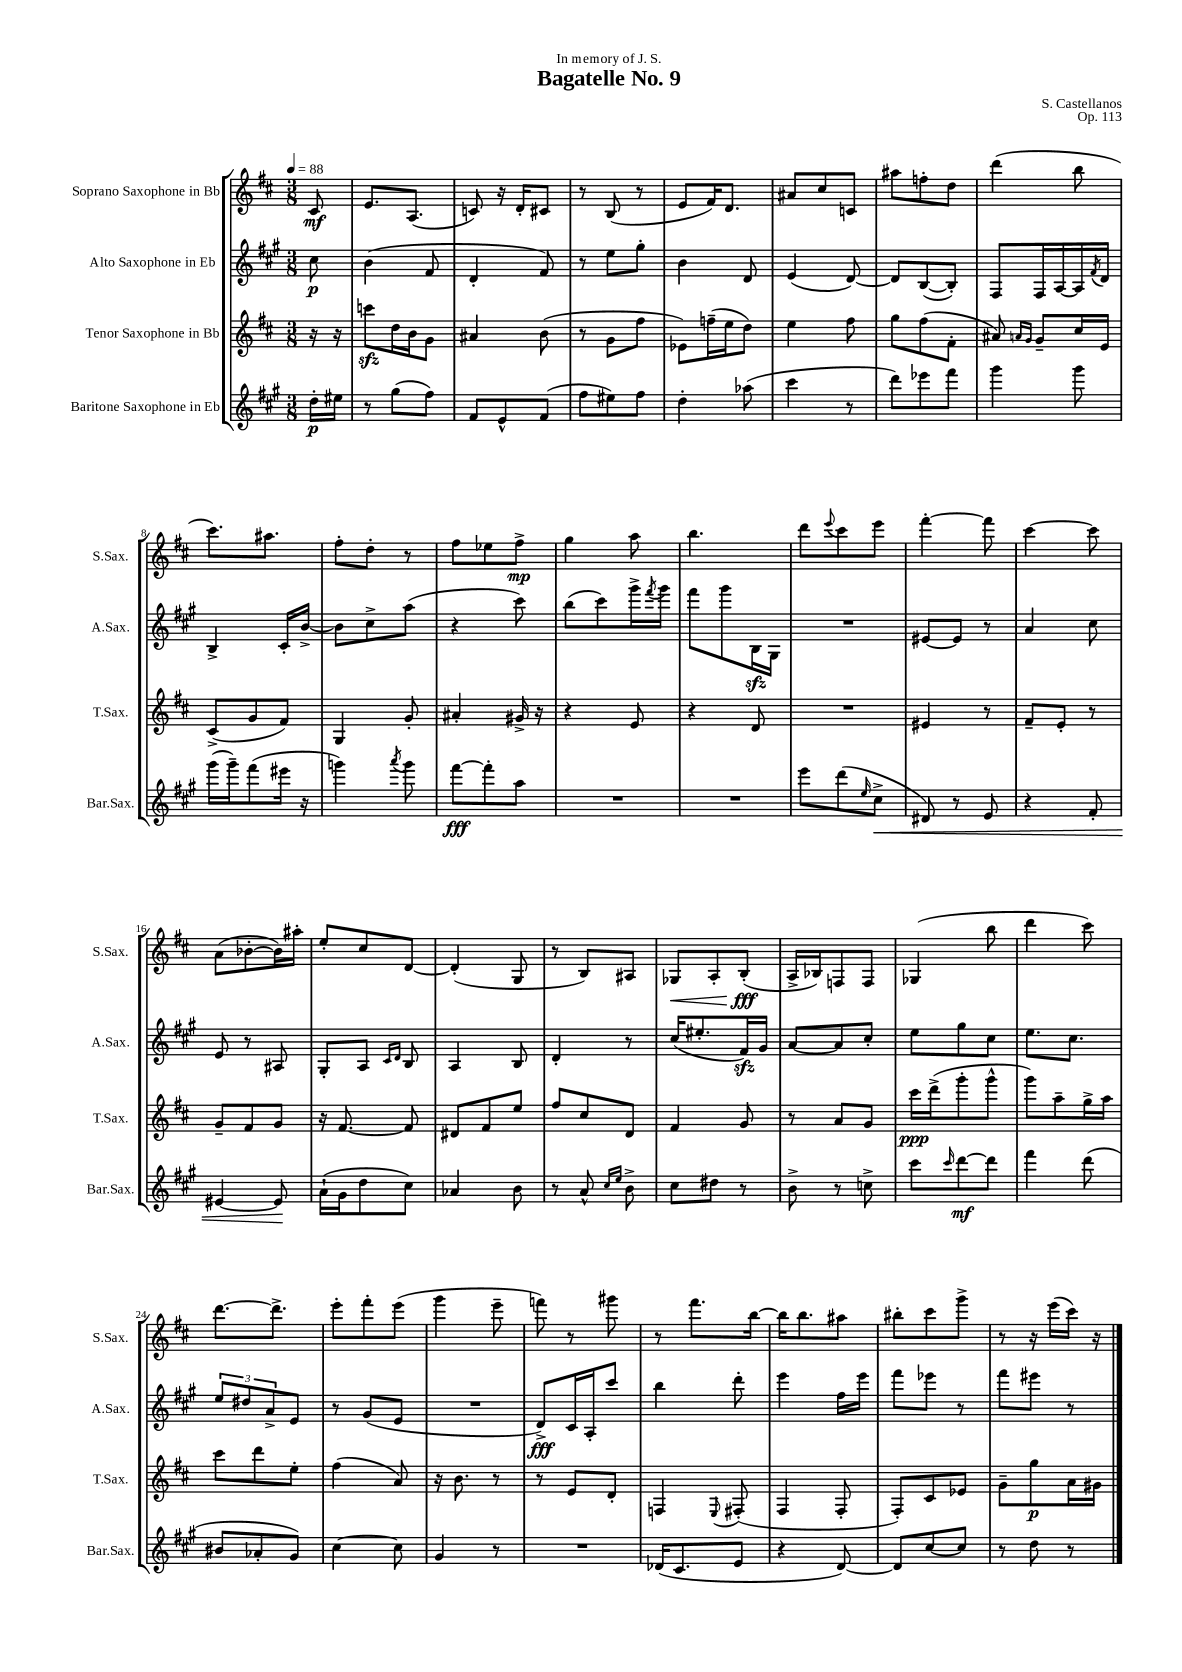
\header { title = "Bagatelle No. 9" composer = "S. Castellanos" dedication = "In memory of J. S." opus = "Op. 113" }
<<
\new StaffGroup <<
\new Staff = "s0" \with { instrumentName = "Soprano Saxophone in Bb" shortInstrumentName = "S.Sax." } {
    \clef treble \key d \major \numericTimeSignature \time 3/8 \partial 8 \tempo 4 = 88
    cis'8\mf |
    e'8. a8.( |
    c'8) r16 d'16-. cis'8 |
    r8 b8( r8 |
    e'8 fis'16) d'8. |
    ais'8 cis''8 c'8 |
    ais''8 f''8-. d''8 |
    d'''4( b''8 |
    cis'''8.) ais''8. |
    fis''8-. d''8-. r8 |
    fis''8 ees''8 fis''8->\mp |
    g''4 a''8 |
    b''4. |
    d'''8 \appoggiatura { e'''8 } cis'''8 e'''8 |
    fis'''4~-. fis'''8 |
    cis'''4~ cis'''8 |
    a'8( bes'8~-. bes'16) ais''16-. |
    e''8-. cis''8 d'8~ |
    d'4-.( g8 |
    r8 b8) ais8 |
    ges8\< a8-. b8-.\fff\!( |
    a16-> bes16) f8 f8 |
    ges4( b''8 |
    d'''4 cis'''8) |
    d'''8.~ d'''8.-> |
    e'''8-. fis'''8-. e'''8( |
    g'''4 e'''8-- |
    f'''8) r8 gis'''8 |
    r8 fis'''8. b''16~ |
    b''16 b''8. ais''8 |
    bis''8-. cis'''8 g'''8-> |
    r8 r16 e'''16( cis'''16) r16 \bar "|." |
}
\new Staff = "s1" \with { instrumentName = "Alto Saxophone in Eb" shortInstrumentName = "A.Sax." } {
    \clef treble \key a \major \numericTimeSignature \time 3/8 \partial 8
    cis''8\p |
    b'4( fis'8 |
    d'4-. fis'8) |
    r8 e''8 gis''8-. |
    b'4 d'8 |
    e'4( d'8~) |
    d'8 b8~( b8-.) |
    fis8 fis16 a16~ a16 \acciaccatura { fis'8 } d'16 |
    b4-> cis'16-. b'16~-> |
    b'8 cis''8-> a''8( |
    r4 cis'''8) |
    b''8( cis'''8) gis'''16-> \acciaccatura { fis'''8 } gis'''16 |
    fis'''8 gis'''8 b16\sfz gis16 |
    R4. |
    eis'8~ eis'8 r8 |
    a'4 cis''8 |
    e'8 r8 ais8 |
    gis8-. a8 \grace { cis'16 d'16 } b8 |
    a4 b8 |
    d'4-. r8 |
    cis''16( eis''8.-. fis'16\sfz) gis'16 |
    a'8~ a'8 cis''8-. |
    e''8 gis''8 cis''8 |
    e''8. cis''8. |
    \tuplet 3/2 { e''8 dis''8 a'8-> } e'8 |
    r8 gis'8( e'8 |
    R4. |
    d'8->\fff) cis'16 a16-. cis'''8 |
    b''4 d'''8-. |
    e'''4 fis''16 e'''16 |
    fis'''8 ees'''8 r8 |
    fis'''8 eis'''8 r8 \bar "|." |
}
\new Staff = "s2" \with { instrumentName = "Tenor Saxophone in Bb" shortInstrumentName = "T.Sax." } {
    \clef treble \key d \major \numericTimeSignature \time 3/8 \partial 8
    r16 r16 |
    c'''8\sfz d''16 b'16 g'8 |
    ais'4 b'8( |
    r8 g'8 fis''8 |
    ees'8) f''16--( e''16 d''8) |
    e''4 fis''8 |
    g''8 fis''8( fis'8-. |
    ais'8) \grace { a'16 g'16 } g'8-- cis''16 e'16 |
    cis'8->( g'8 fis'8) |
    g4 g'8-. |
    ais'4-. gis'16-> r16 |
    r4 e'8 |
    r4 d'8 |
    R4. |
    eis'4 r8 |
    fis'8-- e'8-. r8 |
    g'8-- fis'8 g'8 |
    r16 fis'8.~ fis'8 |
    dis'8 fis'8 e''8 |
    fis''8 cis''8 d'8 |
    fis'4 g'8 |
    r8 a'8 g'8 |
    cis'''16\ppp d'''16->( g'''8-. g'''8-^ |
    g'''8) a''8-- g''16-> a''16 |
    cis'''8 d'''8 e''8-. |
    fis''4( a'8) |
    r16 b'8. r8 |
    r8 e'8 d'8-. |
    f4 \appoggiatura { e8 } fis8-.( |
    fis4 fis8-. |
    fis8-.) cis'8 ees'8 |
    g'8-- g''8\p a'16 gis'16 \bar "|." |
}
\new Staff = "s3" \with { instrumentName = "Baritone Saxophone in Eb" shortInstrumentName = "Bar.Sax." } {
    \clef treble \key a \major \numericTimeSignature \time 3/8 \partial 8
    d''16-.\p eis''16 |
    r8 gis''8( fis''8) |
    fis'8 e'8-^ fis'8( |
    fis''8 eis''8) fis''8 |
    d''4-. aes''8( |
    cis'''4 r8 |
    d'''8) ees'''8 fis'''8 |
    gis'''4 gis'''8 |
    gis'''16( gis'''16--) fis'''8( eis'''16 r16 |
    g'''4) \acciaccatura { a'''8 } g'''8 |
    fis'''8~\fff fis'''8-. a''8 |
    R4. |
    R4. |
    e'''8 d'''8( \grace { e''16 } cis''8->\< |
    dis'8) r8 e'8 |
    r4 fis'8-. |
    eis'4~ eis'8\! |
    a'16-!( gis'16 d''8 cis''8) |
    aes'4 b'8 |
    r8 a'8-^ \grace { cis''16 e''16 } b'8-> |
    cis''8 dis''8 r8 |
    b'8-> r8 c''8-> |
    cis'''8 \grace { cis'''16 } d'''8~\mf d'''8 |
    fis'''4 d'''8( |
    bis'8 aes'8-. gis'8) |
    cis''4~ cis''8 |
    gis'4 r8 |
    R4. |
    des'16( cis'8. e'8 |
    r4 d'8~) |
    d'8 cis''8~ cis''8 |
    r8 d''8 r8 \bar "|." |
}
>>
>>
